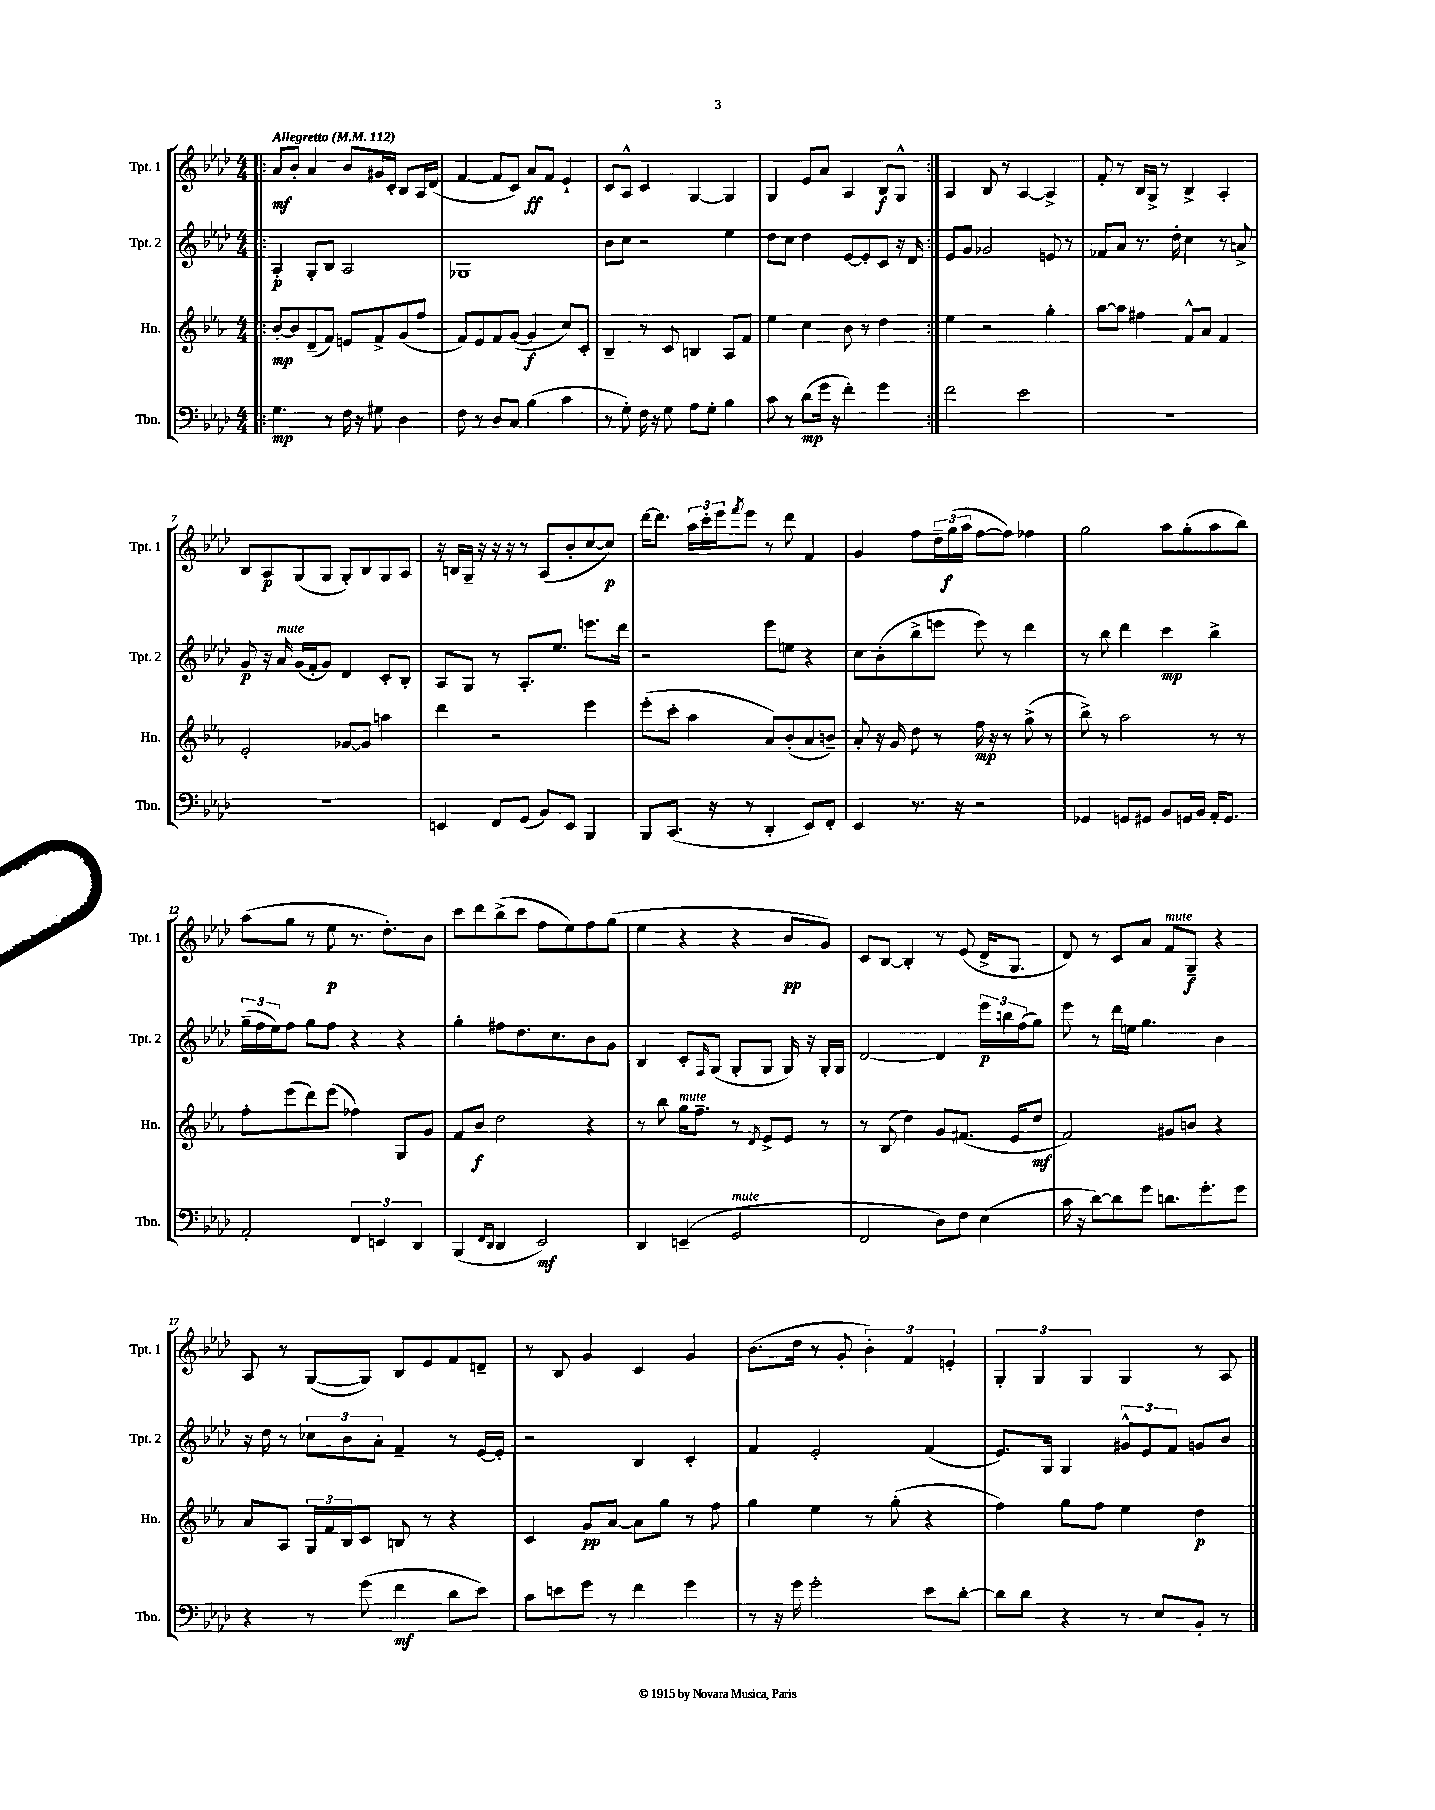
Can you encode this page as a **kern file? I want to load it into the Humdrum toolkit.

**kern	**kern	**kern	**kern
*staff4	*staff3	*staff2	*staff1
*clefF4	*clefG2	*clefG2	*clefG2
*k[b-e-a-d-]	*k[b-e-a-]	*k[b-e-a-d-]	*k[b-e-a-d-]
*M4/4	*M4/4	*M4/4	*M4/4
*MM112	*MM112	*MM112	*MM112
=!|:	=!|:	=!|:	=!|:
4.G\	[8b-'/L	4A-'/	8a-/L
.	8b-/]	.	8b-'/J
.	(8d~/	8G'/L	4a-/
8r	8f/J)	8B-/J	.
16F\	8e/L	2A-/	8b-/L
16r	.	.	.
8G#\	8f^/	.	16g#/L
.	.	.	16c'/JJ
4D-\	(8g/	.	8B-/L
.	8ff/J	.	16A-/L
.	.	.	(16d-/JJ
=	=	=	=
8F\	8f/L)	1G-	[4f/
8r	8e-/	.	.
8D-/L	8f/	.	8f/]L
8C/J	([8g/J	.	8c/J)
(4B-\	4g/]	.	8a-/L
.	.	.	8f/J
4c\	8cc/L)	.	4e-`/
.	8c'/J	.	.
=	=	=	=
8r	4B-~/	8b-\L	8c/L
8G'\)	.	8cc\J	8A-^^/J
16F\	8r	2r	4c/
16r	.	.	.
8G\	8c/	.	.
8A-\L	4B/	.	[4G/
8G'\J	.	.	.
4B-\	8A-/L	4ee-\	4G/]
.	8f/J	.	.
=	=	=	=
8c\	4ee-\	8dd-\L	4G/
8r	.	8cc\J	.
(8d-\L	4cc\	4dd-\	8e-/L
16g\Jk	.	.	8a-/J
16r	.	.	.
4f'\)	8b-\	[8e-/L	4A-/
.	8r	8e-'/]	.
4g\	4dd\	8c/J	8B-/L
.	.	16r	8G^^/J
.	.	16d-/	.
=:|!	=:|!	=:|!	=:|!
2f\	4ee-\	8e-/L	4A-/
.	.	8g/J	.
.	2r	2g-/	8B-/
.	.	.	8r
2e-\	.	.	[4A-/
.	4gg'\	8e/	4A-^/]
.	.	8r	.
=	=	=	=
1r	[8aa-\L	8f-/L	8f'/
.	8aa-\]J	8a-/J	8r
.	4ff#\	8.r	16B-/LL
.	.	.	16G^/JJ
.	.	.	8r
.	.	16dd-'\	.
.	8f^^/L	4cc\	4B-^/
.	8a-/J	.	.
.	4f/	8r	4A-'/
.	.	8a^/	.
=	=	=	=
1r	2e-'/	8g/	8B-/L
.	.	16r	8A-/
.	.	16a-/	.
.	.	(16g/LL	(8G/
.	.	16f'/J	.
.	.	8g/J)	8G/J
.	[8g-/L	4d-/	8G'/L)
.	8g-/]J	.	8B-/
.	4aa\	8c'/L	8G/
.	.	8B-'/J	8A-/J
=	=	=	=
4EE/	4ddd\	8A-/L	16r
.	.	.	16B/LL
.	.	8G/J	16G~/JJ
.	.	.	16r
8FF/L	2r	8r	16r
.	.	.	16r
(8GG/J	.	8.A-'/L	8r
8BB-/L)	.	.	(8A-/L
.	.	8.ee-/J	.
8EE/J	.	.	8b-'/
4BBB-/	4eee-\	8.eee\L	[8cc/
.	.	.	8cc/]J)
.	.	16ddd-\Jk	.
=	=	=	=
8BBB-/L	(8eee-'\L	2r	[16ddd-\LK
.	.	.	8.ddd-\]J
(8.CC/J	8ccc'\J	.	.
.	4aa-\	.	24aa-\LL
.	.	.	24ccc'\
16r	.	.	.
.	.	.	24eee-\J
.	.	.	8qfff/
8r	.	.	8eee-\J
4DD-'/	8a-/L)	8eee-\L	8r
.	(8b-'/	8ee\J	8ddd-\
8EE-/L)	8a-/	4r	4f/
8FF'/J	8b~/J)	.	.
=	=	=	=
4EE-/	8a-'/	8cc\L	4g/
.	16r	(8b-'\	.
.	16g/	.	.
8.r	8dd\	8bb-^\	8ff\L
.	8r	8eee\J	24dd-~\L
.	.	.	(24gg\
16r	.	.	.
.	.	.	24aa-\JJ
2r	16ff\	8eee\)	[8ff\L
.	16r	.	.
.	8r	8r	8ff\]J)
.	(8gg^\	4ddd-\	4ff-\
.	8r	.	.
=	=	=	=
4GG-/	8bb-^\)	8r	2gg\
.	8r	8bb-\	.
8GG/L	2aa-\	4ddd-\	.
8GG#/J	.	.	.
8BB-/L	.	4ccc\	8aa-\L
16GG/L	.	.	(8gg'\
16BB-/JJ	.	.	.
16AA-'/LK	8r	4bb-^\	8aa-\
8.GG/J	.	.	.
.	8r	.	8bb-\J)
=	=	=	=
2AA-'/	8ff'\L	(24gg~\LL	(8aa-\L
.	.	24ff\	.
.	.	24ee-\J)	.
.	(8eee-\	8ff\J	8gg\J
.	8ddd\)	8gg\L	8r
.	(8eee-\J	8ff\J	8ee-\
6FF/	4ff-\)	4r	8.r
6EE/	.	.	.
.	.	.	8.dd-'\L)
.	8G/L	4r	.
6DD-/	.	.	.
.	8g/J	.	8b-\J
=	=	=	=
(4BBB-/	8f/L	4gg'\	8ccc\L
.	8b-/J	.	8ddd-\
16qqFF/LL	.	.	.
16qqDD-/JJ	.	.	.
4DD-/	2dd\	8ff#\L	(8bb-^\
.	.	8.dd-\	8ccc\J
2EE-/)	.	.	8ff\L
.	.	8.cc\	.
.	.	.	8ee-\)
.	4r	8b-\	8ff\
.	.	8g\J	(8gg\J
=	=	=	=
4DD-/	8r	4B-/	4ee-\
.	8bb-\	.	.
(4EE~/	16gg\LK	8c'/L	4r
.	8.ff~\J	.	.
.	.	16qqF/	.
.	.	(8G/J	.
2GG/	8r	8G'/L	4r
.	8qd/	.	.
.	8e-^/L	8G/J	.
.	8e-/J	16G/)	8b-/L
.	.	16r	.
.	8r	16G'/LL	8g/J)
.	.	16G/JJ	.
=	=	=	=
2FF/	8r	[2d-/	8c/L
.	(8B-/	.	[8B-/J
.	4dd\)	.	4B-'/]
8D-\L)	8g/L	4d-/]	8r
8F\J	(8.f#/J	.	(8e-/
(4E-\	.	24eee-\LL	16d-^/LK
.	.	24bb\	.
.	16e-/LK	.	8.G/J
.	.	(24ff\J	.
.	8dd/J	8gg\J)	.
=	=	=	=
16c\	2f/)	8eee-\	8d-/)
16r	.	.	.
[8d-\L)	.	8r	8r
8d-\]	.	16ddd-\LL	8c/L
.	.	16ee\JJ	.
8g\J	.	4.gg\	8a-/J
8.d\L	8g#/L	.	8f/L
.	8b/J	.	8G~/J
8.g'\	.	.	.
.	4r	4b-\	4r
8g\J	.	.	.
=	=	=	=
4r	8a-/L	16r	8A-/
.	.	16dd-\	.
.	8A-/J	8r	8r
8r	24G/LL	12cc-\L	([8G/L
.	24f/	.	.
.	24B-/J	12b-\	.
(8g\	8c/J	.	8G/]J)
.	.	12a-'\J	.
4f\	8B/	4f~/	8B-/L
.	8r	.	8e-/
8d-\L	4r	8r	8f/
8e-\J)	.	[16e-/LL	8d~/J
.	.	16e-'/]JJ	.
=	=	=	=
8c\L	4c/	2r	8r
8e\	.	.	8B-/
8g\J	8g/L	.	4g/
8r	[8a-/J	.	.
4f\	8a-\]L	4B-/	4c/
.	8gg\J	.	.
4g\	8r	4c'/	4g/
.	8ff\	.	.
=	=	=	=
8r	4gg\	4f/	(8.b-\L
16r	.	.	.
16g\	.	.	16dd-\Jk
2g'\	4ee-\	2e-'/	8r
.	.	.	8g'/
.	8r	.	6b-'\)
.	(8gg'\	.	.
.	.	.	6f/
8e-\L	4r	(4f/	.
.	.	.	6e'/
[8d-'\J	.	.	.
=	=	=	=
8d-\]L	4ff\)	8.e-/L)	6G'/
8d-\J	.	.	.
.	.	.	6G/
.	.	16G/Jk	.
4r	8gg\L	4G/	.
.	.	.	6G/
.	8ff\J	.	.
8r	4ee-\	12g#^^/L	4G/
.	.	12e-/	.
8E-/L	.	.	.
.	.	12f/J	.
8BB-'/J	4dd\	8g/L	8r
8r	.	8b-/J	8A-/
==	==	==	==
*-	*-	*-	*-
